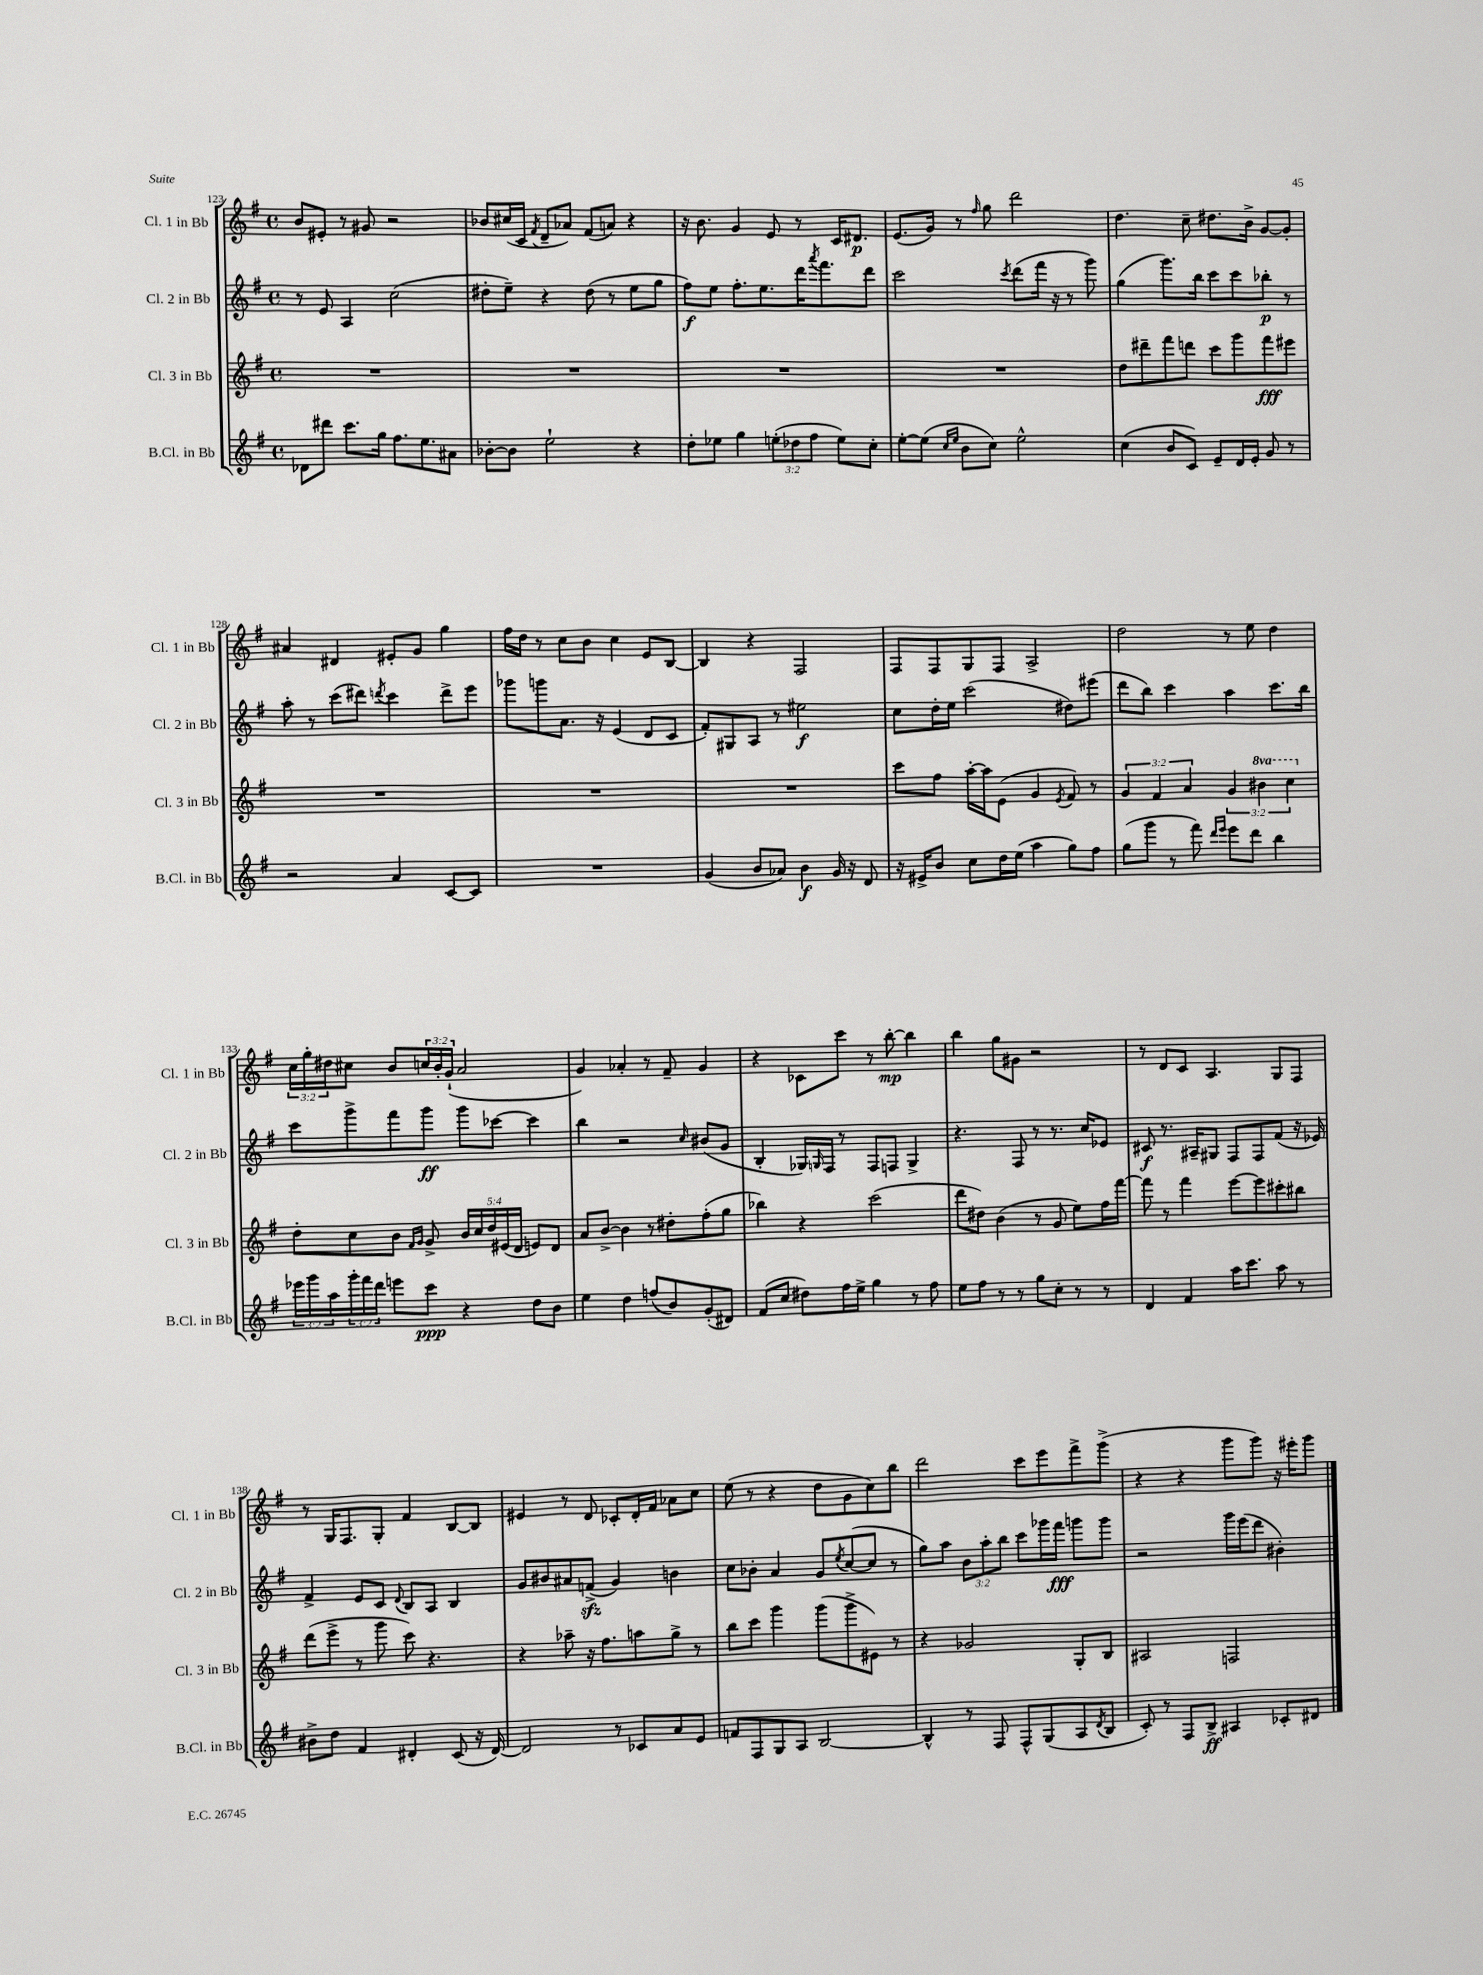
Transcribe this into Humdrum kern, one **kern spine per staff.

**kern	**kern	**kern	**kern
*staff4	*staff3	*staff2	*staff1
*clefG2	*clefG2	*clefG2	*clefG2
*k[f#]	*k[f#]	*k[f#]	*k[f#]
*M4/4	*M4/4	*M4/4	*M4/4
*met(c)	*met(c)	*met(c)	*met(c)
8d-\L	1r	8r	8b/L
8ddd#\J	.	8e/	8e#'/J
8.ccc\L	.	4A/	8r
.	.	.	8g#/
16gg\Jk	.	.	.
8.ff#\L	.	(2cc\	2r
8.ee\	.	.	.
8a#\J	.	.	.
=	=	=	=
[8b-'\L	1r	8dd#'\L	8b-/L
8b-\]J	.	8ee~\J)	(16cc#/L
.	.	.	16c/JJ
.	.	.	8qf#/
2ee`\	.	4r	8d~/L
.	.	.	8a-/J)
.	.	(8dd#\	(8f#/L
.	.	8r	8a/J)
4r	.	8ee\L	4r
.	.	8gg\J	.
=	=	=	=
8dd'\L	1r	8ff#\L)	16r
.	.	.	8.b\
8ee-\J	.	8ee\J	.
4gg\	.	8.ff#'\L	4g/
.	.	8.ee\	.
(12ee'\L	.	.	8e/
12dd-\	.	.	.
.	.	16ddd\K	8r
12ff#\J	.	.	.
.	.	8qaaa/	.
.	.	8.fff#\	.
8ee\L)	.	.	16c/LK
.	.	.	8.d#/J
8cc'\J	.	8ddd\J	.
=	=	=	=
[8ee'\L	1r	2ccc\	(8.e/L
(8ee\]J	.	.	.
.	.	.	16g/Jk)
16qqcc/LL	.	.	.
16qqee/JJ	.	.	.
8b\L	.	.	8r
.	.	.	16qqff#/
8cc\J)	.	.	8gg\
.	.	8qccc/	.
2ee^^\	.	(8ddd\L	2ddd\
.	.	16fff#\Jk	.
.	.	16r	.
.	.	8r	.
.	.	8ggg\)	.
=	=	=	=
(4cc\	8dd\L	(4gg\	4.dd\
.	8ddd#~\	.	.
8b/L	8fff#\	8.ggg\L)	.
8c/J)	8ddd\J	.	8cc~\
.	.	16bb\Jk	.
8e~/L	8ccc\L	8ccc\L	8.dd#\L
16d/L	8ggg\	8ccc\	.
16e'/JJ	.	.	16b^\Jk
8g/	8fff#\	8bb-'\J	[8g/L
8r	8eee#\J	8r	8g'/]J
=	=	=	=
2r	1r	8aa'\	4a#/
.	.	8r	.
.	.	(8ccc\L	4d#/
.	.	8ddd#\J)	.
.	.	8qddd/	.
4a/	.	4ccc\	8e#'/L
.	.	.	8g/J
[8c/L	.	8ddd^\L	4gg\
8c/]J	.	8eee\J	.
=	=	=	=
1r	1r	8ggg-\L	16ff#\LL
.	.	.	16dd\JJ
.	.	8ggg\	8r
.	.	8.a\J	8cc\L
.	.	.	8b\J
.	.	16r	.
.	.	(4e/	4cc\
.	.	8d/L	8e/L
.	.	8c/J	[8B/J
=	=	=	=
(4g/	1r	8f#'/L)	4B/]
.	.	8G#/	.
8b/L	.	8A/J	4r
8a-/J)	.	8r	.
4b\	.	2ee#\	2F#/
16g/	.	.	.
16r	.	.	.
8d/	.	.	.
=	=	=	=
16r	8ccc\L	8cc\L	8F#/L
16e#^/LK	.	.	.
8b/J	8ff#\J	16dd'\L	8F#/
.	.	16ee\JJ	.
8cc\L	[16aa'\LL	(2ccc\	8G/
.	16aa\]J	.	.
16dd\L	(8e\J	.	8F#/J
(16ee\JJ	.	.	.
4aa\	4g/	.	2A^/
.	8qe/	.	.
8gg\L)	8f#/)	8dd#\L)	.
8ff#\J	8r	(8eee#\J	.
=	=	=	=
(8gg\L	6g/	8ddd\L	2dd\
8ggg\J	.	8bb\J)	.
.	6f#/	.	.
8r	.	4ccc\	.
.	6a/	.	.
8fff#\)	.	.	.
16qqddd/LL	.	.	.
16qqeee/JJ	.	.	.
8eee\L	6g/	4aa\	8r
8ddd\J	.	.	8ee\
.	6bb#\	.	.
4bb\	.	8.ccc\L	4dd\
.	6ccc\	.	.
.	.	16bb\Jk	.
=	=	=	=
24eee-\LL	8dd'\L	8ccc\L	24cc\LL
24ggg\	.	.	24gg'\
24aa\	.	.	24dd#\J
24ggg'\	8cc\	8ggg^\	8cc#\J
24fff#\	.	.	.
24ddd\JJ	.	.	.
8eee\L	8b\J	8fff#\	8b/L
.	16qqf#/LL	.	.
.	16qqg/JJ	.	.
8ccc\J	8g^/	8ggg\J	24cc/L
.	.	.	24b'/
.	.	.	(24g`/JJ
4r	20b/LL	8ggg\L	2a/
.	20cc/	.	.
.	20dd/	.	.
.	.	[8ccc-\J	.
.	(20e#/	.	.
.	20d/JJ	.	.
8dd\L	8e/L)	4ccc-\]	.
8b\J	8d/J	.	.
=	=	=	=
4ee\	8a/L	4bb\	4g/)
.	[8b^/J	.	.
4dd\	4b\]	2r	4a-'/
(8ff/L	8r	.	8r
8b/)	8dd#'\L	.	8f#~/
.	.	16qqcc/	.
(8g'/	(8ff#'\	(8b#/L	4g/
8d#/J)	8gg\J	8g/J	.
=	=	=	=
(8f#/L	4bb-\)	4B'/	4r
8cc/J	.	.	.
8dd#\L)	4r	16G-/LL)	8c-\L
.	.	16qqG/	.
.	.	16F#/JJ	.
16ff#\L	.	8r	8ccc\J
16ee^\JJ	.	.	.
4gg\	(2ccc\	8F#/L	8r
.	.	8F/J	[8bb'\
8r	.	4G^/	4bb\]
8ff#\	.	.	.
=	=	=	=
8ee\L	8ddd\L	4.r	4bb\
8ff#\J	8dd#\J)	.	.
8r	(4b\	.	8gg\L
8r	.	8F#/	8g#\J
8gg\L	8r	8r	2r
8cc'\J	8g/	8.r	.
8r	8ee\L)	.	.
.	.	16cc/LK	.
8r	16ff#\L	8e-/J	.
.	[16fff#\JJ	.	.
=	=	=	=
4d/	8fff#\]	8c#/	8r
.	8r	8.r	8d/L
4f#/	4fff#\	.	8c/J
.	.	16A#~/LK	.
.	.	8G#/J	4.A/
16aa\LK	[8eee\L	8F#/L	.
8.ccc\J	.	.	.
.	8eee\]	8F#/	.
8aa\	8ccc#'\	(8f#/J	8G/L
8r	8bb#\J	16r	8F#/J
.	.	16e-/)	.
=	=	=	=
8b#^\L	(8ddd\L	4f#^/	8r
8dd\J	8eee^\J	.	16G/LK
.	.	.	8.F#/
4f#/	8r	8e/L	.
.	8ggg\	8c/J	8G'/J
.	.	8qqd/	.
4d#'/	8ccc\)	8B/L	4f#/
.	4.r	8A/J	.
(8c/	.	4B/	[8B/L
16r	.	.	8B/]J
[16d#/)	.	.	.
=	=	=	=
2d#/]	4r	8g/L	4e#/
.	.	8b#/	.
.	8aa-~\	8a#/	8r
.	16r	(8f^/J	8d/
.	8.ff#\L	.	.
8r	.	4g/)	8c-'/L
8c-/L	8aa\	.	16d'/L
.	.	.	16f#/JJ
8a/	8gg^\J	4b\	8a-\L
8e/J	8r	.	8cc\J
=	=	=	=
8f/L	8bb\L	8cc\L	(8ee\
8F#/	8ccc\J	8b-'\J	8r
8G/	4ggg\	4a/	4r
8A/J	.	.	.
[2B/	(8ggg\L	8g/L	8dd\L
.	.	8qee/	.
.	8ggg^\	([8cc/	8g\
.	8e#\J)	8cc/]J	8cc\)
.	8r	8r	8bb\J
=	=	=	=
4B^^/]	4r	8gg\L)	2ddd\
.	.	8aa\J	.
8r	2g-/	12b\L	.
.	.	12aa'\	.
8F#/	.	.	.
.	.	12bb\J	.
8F#^^/L	.	8ccc\L	8ccc\L
(8G/	.	16ggg-\L	8eee\
.	.	16fff#\JJ	.
8A/	8G'/L	8ggg\L	8fff#^\
8qd/	.	.	.
8B/J	8B/J	8ggg\J	(8ggg^\J
=	=	=	=
8c'/)	2A#/	2r	4r
8r	.	.	.
8F#/L	.	.	4r
8B^/J	.	.	.
4A#/	2F/	16ggg\LL	8ggg\L
.	.	(16eee\J	.
.	.	8ddd\J	8ggg\J)
8c-'/L	.	4b#'\)	16r
.	.	.	16eee#'\LK
8d#/J	.	.	8ggg\J
==	==	==	==
*-	*-	*-	*-
